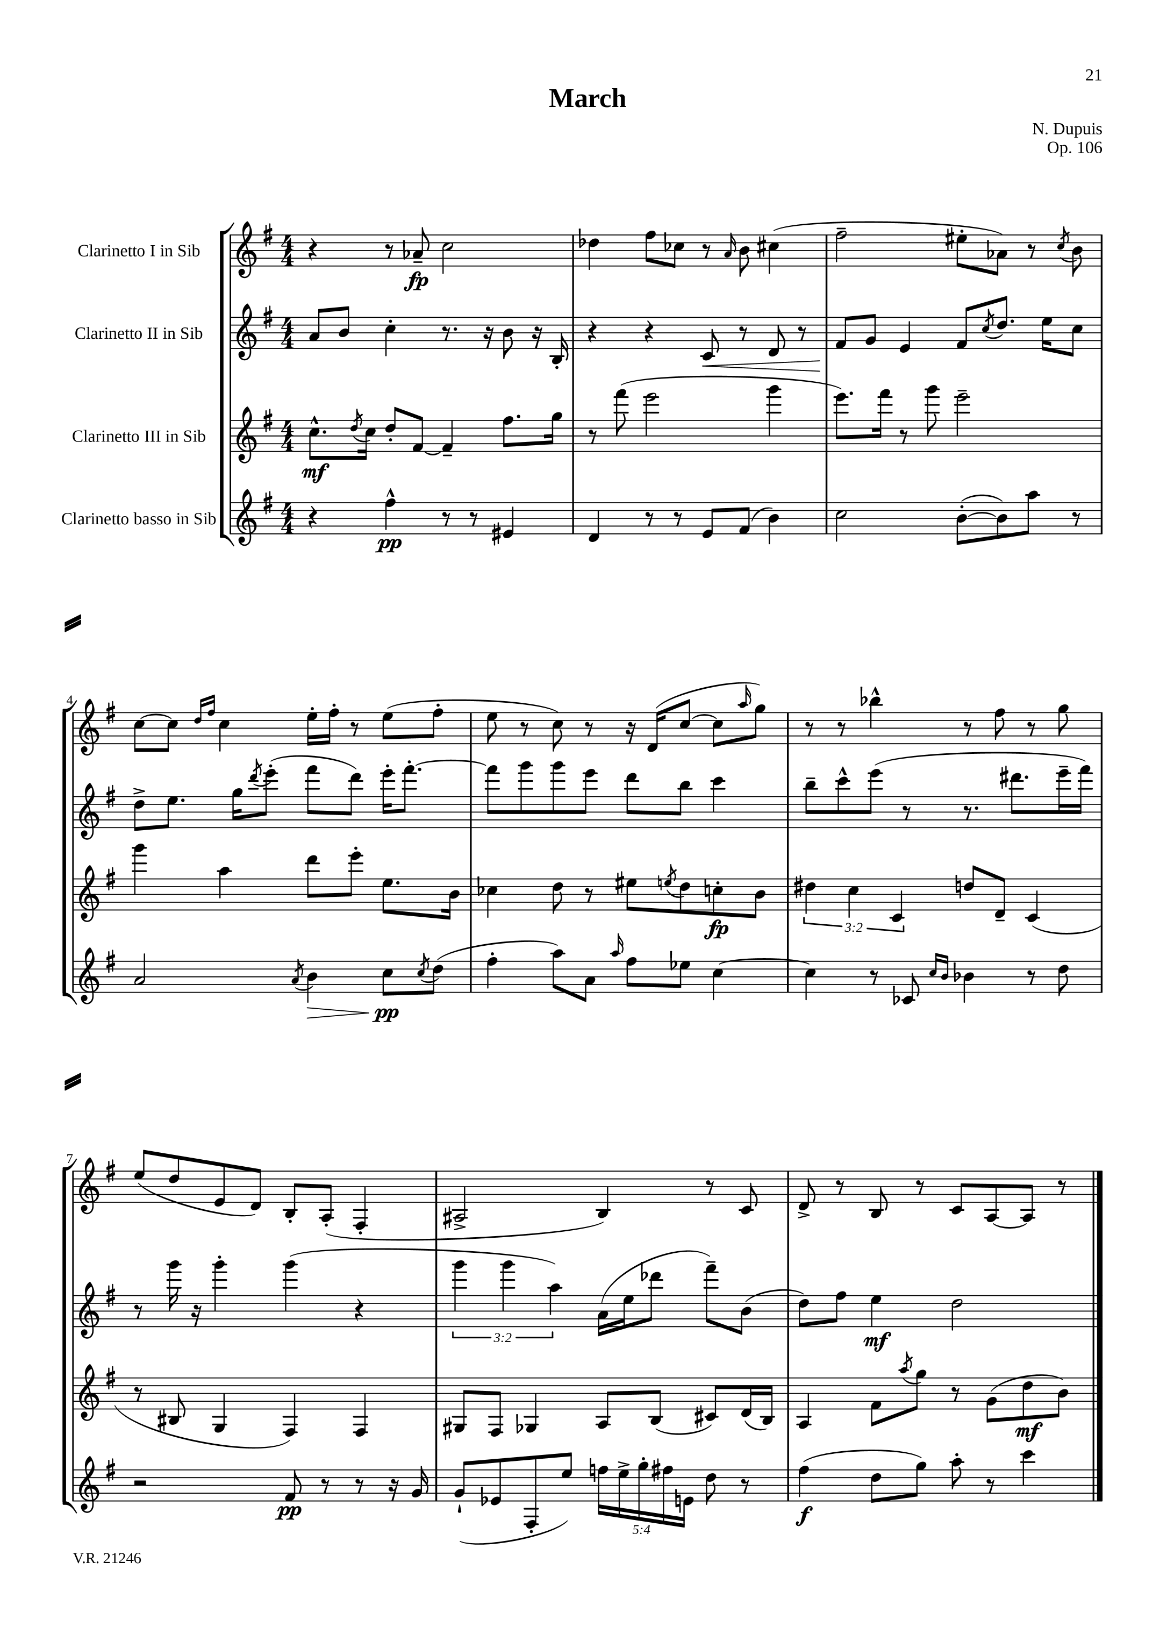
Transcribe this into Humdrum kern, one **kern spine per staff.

**kern	**dynam	**kern	**dynam	**kern	**dynam	**kern	**dynam
*part4	*part4	*part3	*part3	*part2	*part2	*part1	*part1
*staff4	*staff4	*staff3	*staff3	*staff2	*staff2	*staff1	*staff1
*I"Clarinetto basso in Sib	*	*I"Clarinetto III in Sib	*	*I"Clarinetto II in Sib	*	*I"Clarinetto I in Sib	*
*clefG2	*	*clefG2	*	*clefG2	*	*clefG2	*
*k[f#]	*	*k[f#]	*	*k[f#]	*	*k[f#]	*
*M4/4	*	*M4/4	*	*M4/4	*	*M4/4	*
=1	=1	=1	=1	=1	=1	=1	=1
4r	.	8.cc^^\L	mf	8a/L	.	4r	.
.	.	.	.	8b/J	.	.	.
.	.	8qdd/	.	.	.	.	.
.	.	16cc\Jk	.	.	.	.	.
4ff#^^\	pp	8dd'/L	.	4cc'\	.	8r	.
.	.	[8f#/J	.	.	.	8a-X~/	fp
8r	.	4f#~/]	.	8.r	.	2cc\	.
8r	.	.	.	.	.	.	.
.	.	.	.	16r	.	.	.
4e#X/	.	8.ff#\L	.	8b\	.	.	.
.	.	.	.	16r	.	.	.
.	.	16gg\Jk	.	16B'/	.	.	.
=2	=2	=2	=2	=2	=2	=2	=2
4d/	.	8r	.	4r	.	4dd-X\	.
.	.	(8fff#\	.	.	.	.	.
8r	.	2eee\	.	4r	.	8ff#\L	.
8r	.	.	.	.	.	8cc-X\J	.
!	!	!	!	!	!LO:HP:b	!	!
8e/L	.	.	.	8c/	<	8r	.
.	.	.	.	.	.	16qqa/	.
(8f#/J	.	.	.	8r	.	8b\	.
4b\)	.	4ggg\	.	8d/	.	(4cc#X\	.
.	.	.	.	8r	.	.	.
=3	=3	=3	=3	=3	=3	=3	=3
2cc\	.	8.eee\L)	.	8f#/L	.	2ff#~\	.
.	.	.	.	8g/J	[	.	.
.	.	16fff#\Jk	.	.	.	.	.
.	.	8r	.	4e/	.	.	.
.	.	8ggg\	.	.	.	.	.
([8b'\L	.	2eee~\	.	8f#/L	.	8ee#X'\L	.
.	.	.	.	8qcc/	.	.	.
8b\])	.	.	.	8.dd/J	.	8a-X\J)	.
8aa\J	.	.	.	.	.	8r	.
.	.	.	.	16ee\KL	.	.	.
.	.	.	.	.	.	8qcc/	.
8r	.	.	.	8cc\J	.	8b\	.
!!LO:LB:g=z
=4	=4	=4	=4	=4	=4	=4	=4
2a/	.	4ggg\	.	8dd^\L	.	[8cc\L	.
.	.	.	.	8.ee\J	.	8cc\J]	.
.	.	.	.	.	.	16qqdd/LL	.
.	.	.	.	.	.	16qqff#/JJ	.
.	.	4aa\	.	.	.	4cc\	.
.	.	.	.	16gg\KL	.	.	.
.	.	.	.	8qddd/	.	.	.
.	.	.	.	(8eee'\J	.	.	.
8qa/	.	.	.	.	.	.	.
!	!LO:HP:b	!	!	!	!	!	!
4b\	>	8ddd\L	.	8fff#\L	.	16ee'\LL	.
.	.	.	.	.	.	16ff#'\JJ	.
.	.	8eee'\J	.	8ddd\J)	.	8r	.
8cc\L	pp	8.ee\L	.	16eee'\KL	.	(8ee\L	.
.	.	.	.	[8.fff#'\J	.	.	.
8qcc/	.	.	.	.	.	.	.
(8dd\J	]	.	.	.	.	8ff#'\J	.
.	.	16b\Jk	.	.	.	.	.
=5	=5	=5	=5	=5	=5	=5	=5
4ff#'\	.	4cc-X\	.	8fff#\L]	.	8ee\	.
.	.	.	.	8ggg\	.	8r	.
8aa\L)	.	8dd\	.	8ggg\	.	8cc\)	.
8a\J	.	8r	.	8eee\J	.	8r	.
16qqaa/	.	.	.	.	.	.	.
8ff#\L	.	8ee#X\L	.	8ddd\L	.	16r	.
.	.	.	.	.	.	(16d/KL	.
.	.	8qeen/	.	.	.	.	.
8ee-X\J	.	8dd\	.	8bb\J	.	[8cc/J	.
[4cc\	.	8ccn'\	fp	4ccc\	.	8cc\L]	.
.	.	.	.	.	.	16qqaa/	.
.	.	8b\J	.	.	.	8gg\J)	.
=6	=6	=6	=6	=6	=6	=6	=6
4cc\]	.	6dd#X\	.	8bb~\L	.	8r	.
.	.	.	.	8ccc^^\	.	8r	.
.	.	6cc\	.	.	.	.	.
8r	.	.	.	(8eee\J	.	4bb-X^^\	.
.	.	6c/	.	.	.	.	.
8c-X/	.	.	.	8r	.	.	.
16qqcc/LL	.	.	.	.	.	.	.
16qqb/JJ	.	.	.	.	.	.	.
4b-X\	.	8ddn/L	.	8.r	.	8r	.
.	.	8d~/J	.	.	.	8ff#\	.
.	.	.	.	8.ddd#X\L	.	.	.
8r	.	(4c/	.	.	.	8r	.
8dd\	.	.	.	16eee~\L	.	8gg\	.
.	.	.	.	16fff#\JJ)	.	.	.
!!LO:LB:g=z
=7	=7	=7	=7	=7	=7	=7	=7
2r	.	8r	.	8r	.	(8ee/L	.
.	.	8B#X/	.	16ggg\	.	8dd/	.
.	.	.	.	16r	.	.	.
.	.	4G/	.	4ggg'\	.	8e/	.
.	.	.	.	.	.	8d/J)	.
8f#/	pp	4F#/)	.	(4ggg\	.	8B'/L	.
8r	.	.	.	.	.	(8A'/J	.
8r	.	4F#/	.	4r	.	4F#'/	.
16r	.	.	.	.	.	.	.
16g/	.	.	.	.	.	.	.
=8	=8	=8	=8	=8	=8	=8	=8
(8g`/L	.	8G#X/L	.	6ggg\	.	2A#X^/	.
8e-X/	.	8F#/J	.	.	.	.	.
.	.	.	.	6ggg\	.	.	.
8F#'/	.	4G-X/	.	.	.	.	.
.	.	.	.	6aa\)	.	.	.
8ee/J)	.	.	.	.	.	.	.
20ffn\LL	.	8A/L	.	(16a\LL	.	4B/)	.
20ee^\	.	.	.	.	.	.	.
.	.	.	.	16ee\J	.	.	.
20gg'\	.	.	.	.	.	.	.
.	.	(8B/J	.	8ddd-X\J	.	.	.
20ff#X\	.	.	.	.	.	.	.
20en\JJ	.	.	.	.	.	.	.
8dd\	.	8c#X/L)	.	8fff#~\L)	.	8r	.
8r	.	(16d/L	.	(8b\J	.	8c/	.
.	.	16B/JJ)	.	.	.	.	.
=9	=9	=9	=9	=9	=9	=9	=9
(4ff#\	f	4A/	.	8dd\L)	.	8d^/	.
.	.	.	.	8ff#\J	.	8r	.
8dd\L	.	8f#\L	.	4ee\	mf	8B/	.
.	.	8qaa/	.	.	.	.	.
8gg\J)	.	8gg\J	.	.	.	8r	.
8aa'\	.	8r	.	2dd\	.	8c/L	.
8r	.	(8g\L	.	.	.	[8A/	.
4ccc\	.	8dd\	mf	.	.	8A/J]	.
.	.	8b\J)	.	.	.	8r	.
==	==	==	==	==	==	==	==
*-	*-	*-	*-	*-	*-	*-	*-
